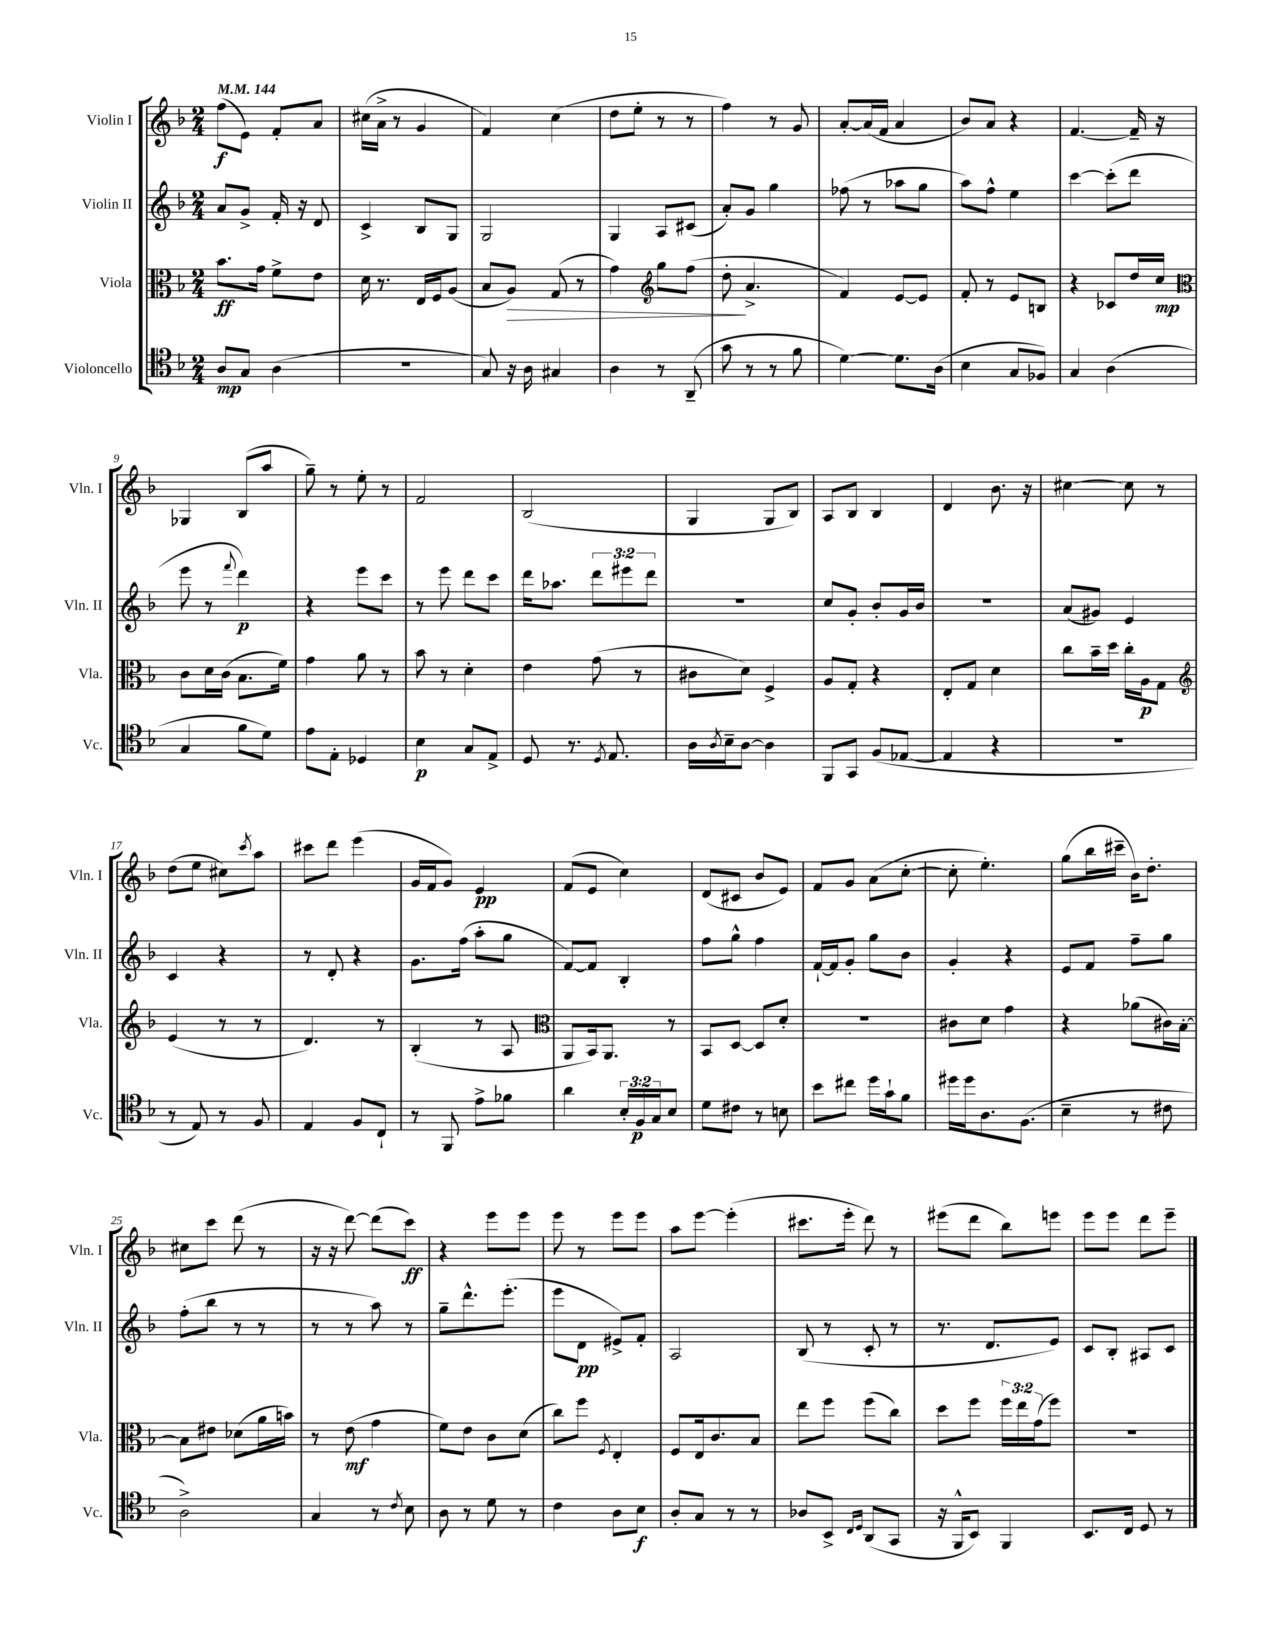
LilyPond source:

<<
\new StaffGroup <<
\new Staff = "s0" \with { instrumentName = "Violin I" shortInstrumentName = "Vln. I" } {
    \clef treble \key f \major \numericTimeSignature \time 2/4 \tempo 4 = 144
    f''8\f( e'8) f'8-. a'8 |
    cis''16( a'16-> r8 g'4 |
    f'4) c''4( |
    d''8 e''8-. r8 r8 |
    f''4) r8 g'8 |
    a'8~-. a'16( f'16 a'4 |
    bes'8) a'8 r4 |
    f'4.~ f'16-- r16 |
    ges4 bes8( a''8 |
    g''8--) r8 e''8-. r8 |
    f'2 |
    bes2( |
    g4 g8 bes8) |
    a8 bes8 bes4 |
    d'4 bes'8. r16 |
    cis''4~ cis''8 r8 |
    d''8( e''8 cis''8) \acciaccatura { c'''8 } a''8 |
    cis'''8 d'''8 e'''4( |
    g'16 f'16 g'8) e'4\pp |
    f'8( e'8 c''4) |
    d'8( cis'8 bes'8 e'8) |
    f'8 g'8 a'8( c''8~-. |
    c''8-. e''4.-.) |
    g''8( bes''16 cis'''16-- bes'16) d''8.-. |
    cis''8 c'''8 d'''8( r8 |
    r16 r16 d'''8~) d'''8( c'''8\ff) |
    r4 e'''8 e'''8 |
    e'''8 r8 e'''8 e'''8 |
    a''8 e'''8~ e'''4-.( |
    cis'''8. e'''16-. d'''8) r8 |
    eis'''8( d'''8 bes''8) e'''8 |
    e'''8 e'''8 d'''8 e'''8-- \bar "|." |
}
\new Staff = "s1" \with { instrumentName = "Violin II" shortInstrumentName = "Vln. II" } {
    \clef treble \key f \major \numericTimeSignature \time 2/4 \override Staff.TupletNumber.text = #tuplet-number::calc-fraction-text
    a'8 g'8-> f'16-. r16 d'8 |
    c'4-> bes8 g8 |
    g2 |
    g4 a8 cis'8( |
    a'8-.) g'8 g''4 |
    fes''8( r8 aes''8 g''8 |
    a''8) f''8-^ e''4 |
    c'''4~ c'''8-.( d'''8 |
    e'''8 r8 \appoggiatura { f'''8 } d'''4\p) |
    r4 e'''8 c'''8 |
    r8 e'''8 d'''8 c'''8 |
    d'''16 aes''8. \tuplet 3/2 { d'''8 eis'''8 d'''8 } |
    r2 |
    c''8 g'8-. bes'8-. g'16 bes'16 |
    R2 |
    a'8( gis'8) e'4 |
    c'4 r4 |
    r8 d'8-. r4 |
    g'8. f''16( a''8-. g''8 |
    f'8~) f'8 bes4-. |
    f''8 g''8-^ f''4 |
    f'16~-! f'16 g'8-. g''8 bes'8 |
    g'4-. r4 |
    e'8 f'8 f''8-- g''8 |
    f''8-.( bes''8 r8 r8 |
    r8 r8 a''8) r8 |
    g''8-- d'''8.-^ e'''8.-.( |
    e'''8 d'8\pp eis'8->) f'8-. |
    a2 |
    bes8( r8 c'8-. r8 |
    r8. d'8. e'8) |
    c'8 bes8-. ais8 c'8 \bar "|." |
}
\new Staff = "s2" \with { instrumentName = "Viola" shortInstrumentName = "Vla." } {
    \clef alto \key f \major \numericTimeSignature \time 2/4 \override Staff.TupletNumber.text = #tuplet-number::calc-fraction-text
    bes'8.\ff g'16 f'8-> e'8 |
    d'16 r8. e16 f16 a8( |
    bes8 a8\>) g8( r8 |
    g'4) \clef treble g''8 f''8( |
    d''8-.\! a'4.-> |
    f'4) e'8~ e'8 |
    f'8-. r8 e'8 b8 |
    r4 ces'8 d''16 c''16\mp |
    \clef alto c'8 d'16 c'16( bes8. f'16) |
    g'4 a'8 r8 |
    bes'8 r8 d'4-. |
    e'4 g'8( r8 |
    cis'8 d'8) f4-> |
    a8 g8-. r4 |
    e8-. g8 d'4 |
    c''8 bes'16-- d''16 c''16-. a16\p g8 |
    \clef treble e'4( r8 r8 |
    d'4.) r8 |
    bes4-.( r8 a8 |
    \clef alto a,8 bes,16) a,8. r8 |
    bes,8 d8~ d8 d'8-. |
    r2 |
    cis'8 d'8 g'4 |
    r4 aes'8( cis'16) bes16~-. |
    bes8 eis'8 des'8( a'16 b'16) |
    r8 e'8\mf( g'4 |
    f'8) e'8 c'8 d'8( |
    c''8) f''8 \acciaccatura { f8 } e4-. |
    f8 e16 c'8. bes8 |
    e''8 f''8 f''8( c''8) |
    d''8 f''8 \tuplet 3/2 { f''16 e''16 g'16( } f''8) |
    R2 \bar "|." |
}
\new Staff = "s3" \with { instrumentName = "Violoncello" shortInstrumentName = "Vc." } {
    \clef tenor \key f \major \numericTimeSignature \time 2/4 \override Staff.TupletNumber.text = #tuplet-number::calc-fraction-text
    a8\mp g8 a4( |
    r2 |
    g8) r16 a16 gis4 |
    a4 r8 a,8--( |
    g'8 r8 r8 f'8 |
    d'4~) d'8. a16( |
    bes4 g8 fes8) |
    g4 a4( |
    g4 f'8 d'8) |
    e'8 e8-. des4 |
    bes4\p g8 e8-> |
    d8 r8. \acciaccatura { d8 } e8. |
    a16 \acciaccatura { a8 } bes16-- a8~ a4 |
    f,8 g,8 f8( ees8~ |
    ees4 r4 |
    R2 |
    r8 e8) r8 f8 |
    e4 f8 c8-! |
    r8 f,8 e'8-> fes'8 |
    a'4 \tuplet 3/2 { bes16-. f16\p g16 } bes8 |
    d'8 cis'8 r8 b8 |
    bes'8 cis''8 d''16 g'16-! f'8 |
    dis''16 dis''16 a8. f8.( |
    bes4-- r8 cis'8 |
    a2->) |
    g4 r8 \acciaccatura { c'8 } bes8 |
    a8 r8 d'8 r8 |
    c'4 a8 bes8\f |
    a8-. g8 r8 r8 |
    aes8 bes,8-> \grace { c16 d16 } a,8( g,8 |
    r16 f,16-^ bes,8) f,4 |
    bes,8. c16 d8 r8 \bar "|." |
}
>>
>>
